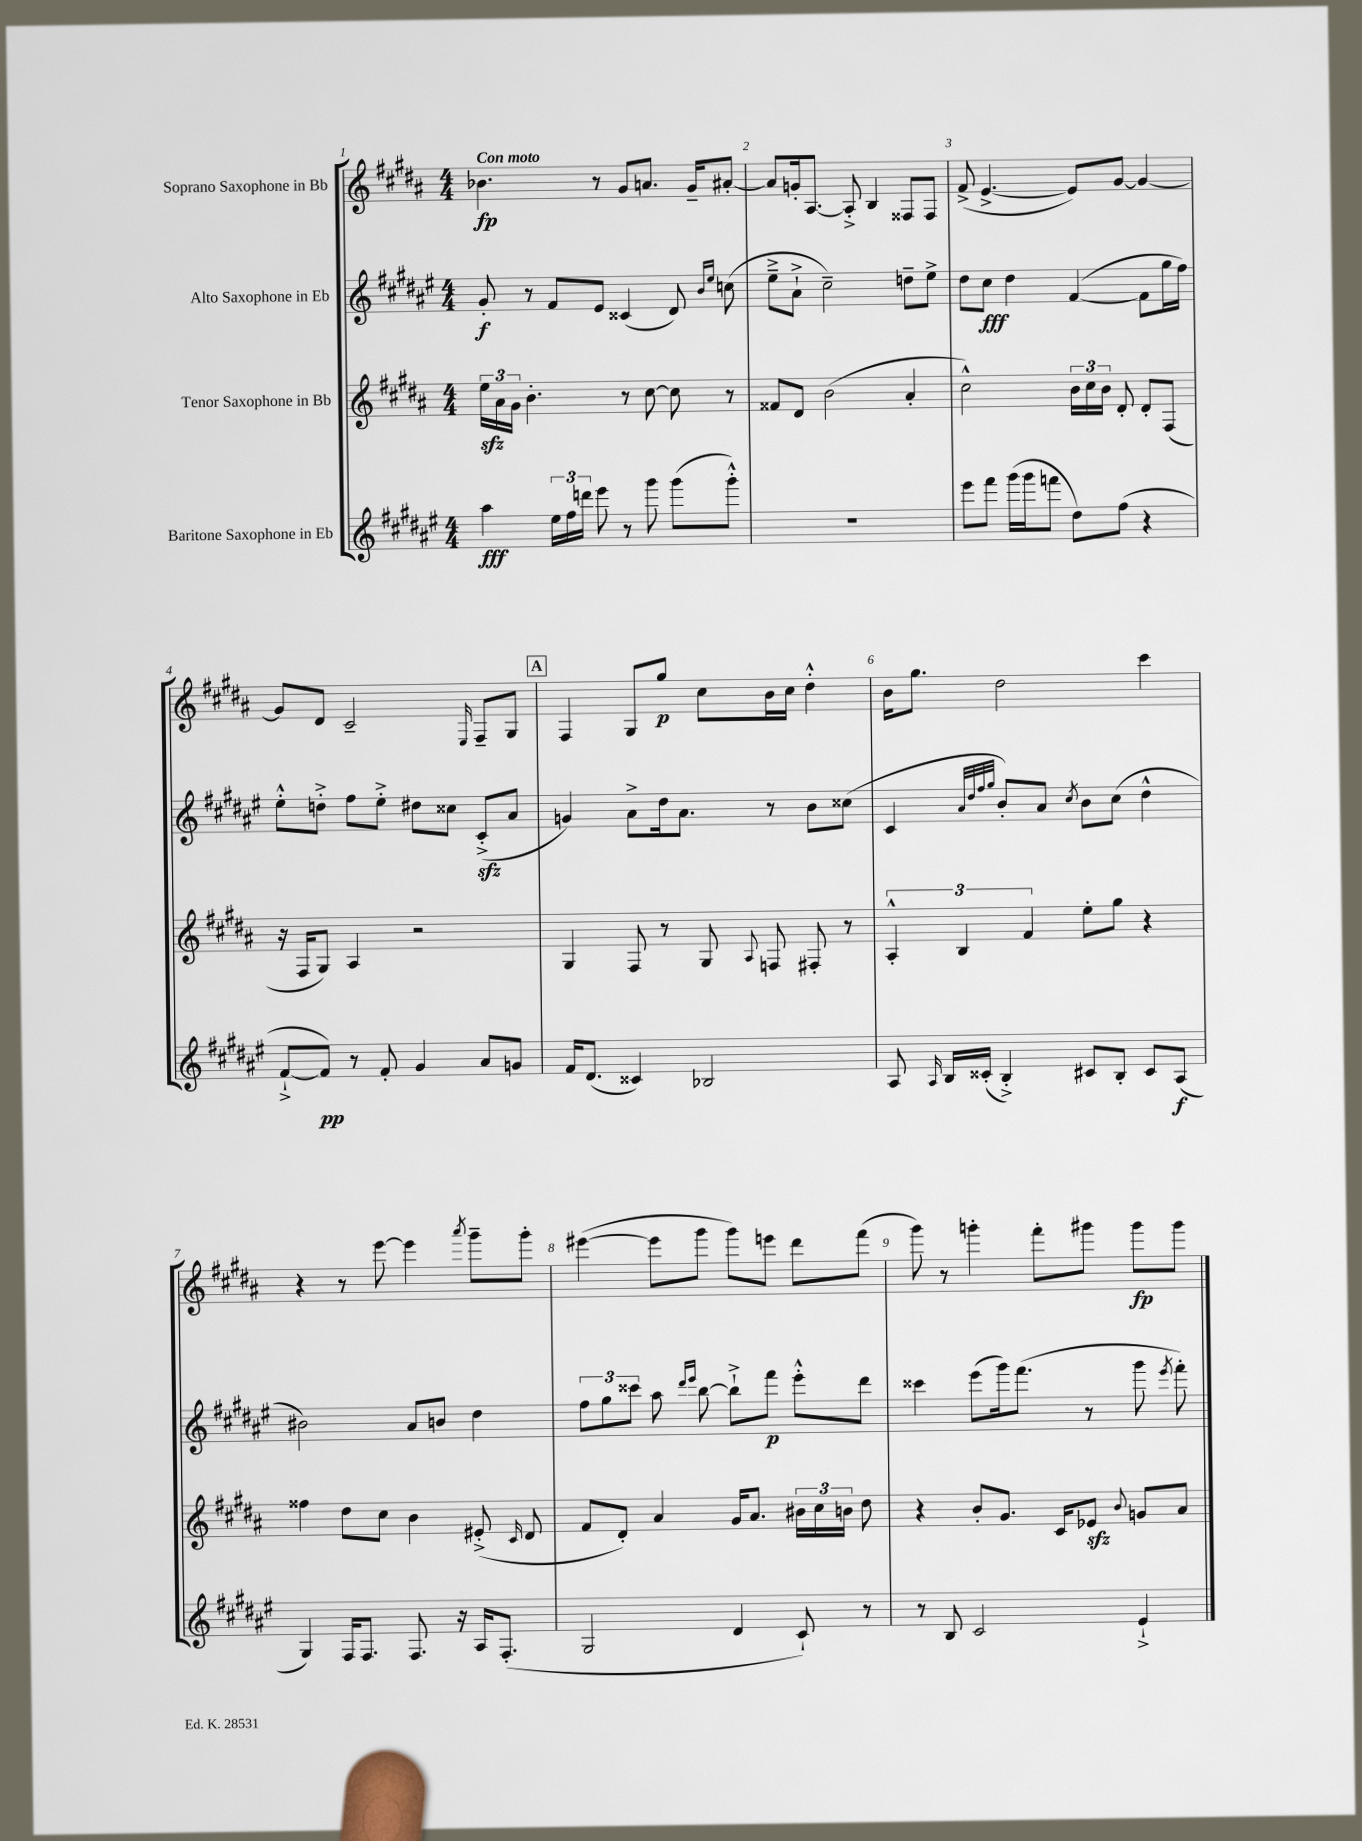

**kern	**dynam	**kern	**kern	**dynam	**kern	**dynam
*part4	*part4	*part3	*part2	*part2	*part1	*part1
*staff4	*staff4	*staff3	*staff2	*staff2	*staff1	*staff1
*I"Baritone Saxophone in Eb	*	*I"Tenor Saxophone in Bb	*I"Alto Saxophone in Eb	*	*I"Soprano Saxophone in Bb	*
*clefG2	*	*clefG2	*clefG2	*	*clefG2	*
*k[f#c#g#d#a#e#]	*	*k[f#c#g#d#a#]	*k[f#c#g#d#a#e#]	*	*k[f#c#g#d#a#]	*
*M4/4	*	*M4/4	*M4/4	*	*M4/4	*
=1	=1	=1	=1	=1	=1	=1
!	!	!	!	!	!LO:TX:a:B:t=Con moto	!
4aa#\	fff	24eezz\LL	8g#'/	f	4.b-X\	fp
.	.	24a#\	.	.	.	.
.	.	24g#\JJ	.	.	.	.
.	.	4.b'\	8r	.	.	.
24ee#\LL	.	.	8f#/L	.	.	.
24ff#\	.	.	.	.	.	.
24dddn\JJ	.	.	.	.	.	.
8eee#\	.	.	8e#/J	.	8r	.
8r	.	8r	(4c##X/	.	8g#/L	.
8ggg#\	.	[8cc#\	.	.	8.an/J	.
(8ggg#\L	.	8cc#\]	8d#/)	.	.	.
.	.	.	.	.	16g#~/KL	.
.	.	.	16qqb/LL	.	.	.
.	.	.	16qqee#/JJ	.	.	.
8ggg#'^^\J)	.	8r	(8ccn\	.	[8a#X'/J	.
=2	=2	=2	=2	=2	=2	=2
1r	.	8f##X/L	8ee#~^\L	.	8a#/L]	.
.	.	8d#/J	8a#`^\J	.	16gn'/k	.
.	.	.	.	.	[8.A#/J	.
.	.	(2b\	2cc#~\)	.	.	.
.	.	.	.	.	8A#'^/]	.
.	.	.	.	.	4B/	.
.	.	4a#'/	8ddn~\L	.	8F##X/L	.
.	.	.	8ee#^\J	.	8F##/J	.
=3	=3	=3	=3	=3	=3	=3
8eee#\L	.	2cc#^^\)	8dd#\L	.	(8f#^/	.
8fff#\J	.	.	8cc#\J	fff	[4.e^/	.
(16ggg#\LL	.	.	4dd#\	.	.	.
16ggg#\J	.	.	.	.	.	.
8fffn\J	.	.	.	.	.	.
8dd#\L)	.	24b\LL	([4f#/	.	8e/L])	.
.	.	24cc#\	.	.	.	.
.	.	24b\JJ	.	.	.	.
(8ff#\J	.	8d#'/	.	.	[8g#/J	.
4r	.	8d#'/L	8f#\L]	.	4g#/_	.
.	.	(8F#/J	16gg#\L	.	.	.
.	.	.	16ff#\JJ)	.	.	.
!!LO:LB:g=z
=4	=4	=4	=4	=4	=4	=4
[8f#`^/L	.	16r	8ee#'^^\L	.	8g#/L]	.
.	.	16F#/KL	.	.	.	.
8f#/J])	pp	8G#/J)	8ddn'^\J	.	8d#/J	.
8r	.	4A#/	8ff#\L	.	2c#~/	.
8f#'/	.	.	8ee#'^\J	.	.	.
4g#/	.	2r	8dd#X\L	.	.	.
.	.	.	8cc##X\J	.	.	.
.	.	.	.	.	16qqE/	.
8a#/L	.	.	(8c#zz'^/L	.	8F#~/L	.
8gn/J	.	.	8a#/J	.	8G#/J	.
!!LO:REH:place=s1:t=A
=5	=5	=5	=5	=5	=5	=5
16f#/KL	.	4G#/	4gn/)	.	4F#/	.
(8.d#/J	.	.	.	.	.	.
4c##X/)	.	8F#/	8a#^\L	.	8G#/L	.
.	.	8r	16dd#\k	.	8gg#/J	p
.	.	.	8.a#\J	.	.	.
2B-X/	.	8G#/	.	.	8cc#\L	.
.	.	8qqA#/	.	.	.	.
.	.	8Fn/	8r	.	16b\L	.
.	.	.	.	.	16cc#\JJ	.
.	.	8F#X'/	8b\L	.	4dd#'^^\	.
.	.	8r	(8cc##X\J	.	.	.
=6	=6	=6	=6	=6	=6	=6
8A#/	.	6A#'^^/	4c#/	.	16b\KL	.
.	.	.	.	.	8.gg#\J	.
16qqA#/	.	.	.	.	.	.
16B/LL	.	.	.	.	.	.
.	.	6B/	.	.	.	.
(16c##X'/JJ	.	.	.	.	.	.
.	.	.	32qqa#/LLL	.	.	.
.	.	.	32qqdd#/	.	.	.
.	.	.	32qqff#/	.	.	.
.	.	.	32qqgg#/JJJ	.	.	.
4B'^/)	.	.	8b'/L)	.	2dd#\	.
.	.	6f#/	.	.	.	.
.	.	.	8a#/J	.	.	.
.	.	.	8qcc#/	.	.	.
8c#X/L	.	8ee'\L	8b\L	.	.	.
8B'/J	.	8gg#\J	(8cc#\J	.	.	.
8c#/L	.	4r	4dd#^^\	.	4ccc#\	.
(8A#/J	f	.	.	.	.	.
!!LO:LB:g=z
=7	=7	=7	=7	=7	=7	=7
4G#/)	.	4ff##X\	2b#X\)	.	4r	.
16F#/KL	.	8dd#\L	.	.	8r	.
8.F#/J	.	.	.	.	.	.
.	.	8cc#\J	.	.	[8eee\	.
8.F#/	.	4b\	8a#/L	.	4eee\]	.
.	.	.	8bn/J	.	.	.
16r	.	.	.	.	.	.
.	.	.	.	.	8qaaa#/	.
16A#/KL	.	(8e#X'^/	4dd#\	.	8ggg#~\L	.
(8.F#'/J	.	.	.	.	.	.
.	.	16qqc#/	.	.	.	.
.	.	8d#/	.	.	8ggg#'\J	.
=8	=8	=8	=8	=8	=8	=8
2G#/	.	8f#/L	12ff#\L	.	([4eee#X\	.
.	.	.	12gg#\	.	.	.
.	.	8d#'/J)	.	.	.	.
.	.	.	12ccc##X\J	.	.	.
.	.	4a#/	8aa#\	.	8eee#\L]	.
.	.	.	16qqddd#/LL	.	.	.
.	.	.	16qqeee#/JJ	.	.	.
.	.	.	[8bb\	.	8ggg#\J	.
4d#/	.	16g#/KL	8bb`^\L]	.	8ggg#\L)	.
.	.	8.a#/J	.	.	.	.
.	.	.	8fff#\J	p	8eeen\J	.
8c#`/)	.	24b#X\LL	8eee#'^^\L	.	8ddd#\L	.
.	.	24cc#\	.	.	.	.
.	.	24bn\JJ	.	.	.	.
8r	.	8dd#\	8ddd#\J	.	(8fff#\J	.
=9	=9	=9	=9	=9	=9	=9
8r	.	4r	4ccc##X\	.	8ggg#\)	.
8B/	.	.	.	.	8r	.
2c#/	.	8b'/L	(8eee#\L	.	4gggn'\	.
.	.	8.g#/J	16ggg#\k)	.	.	.
.	.	.	(8.fff#\J	.	.	.
.	.	.	.	.	8fff#'\L	.
.	.	16c#/KL	.	.	.	.
.	.	8e-Xzz/J	8r	.	8ggg#X\J	.
.	.	8qqb/	.	.	.	.
4e#`^/	.	8gn/L	8ggg#\	.	8ggg#\L	fp
.	.	.	8qeee#/	.	.	.
.	.	8a#/J	8fff#'\)	.	8ggg#\J	.
==	==	==	==	==	==	==
*-	*-	*-	*-	*-	*-	*-
